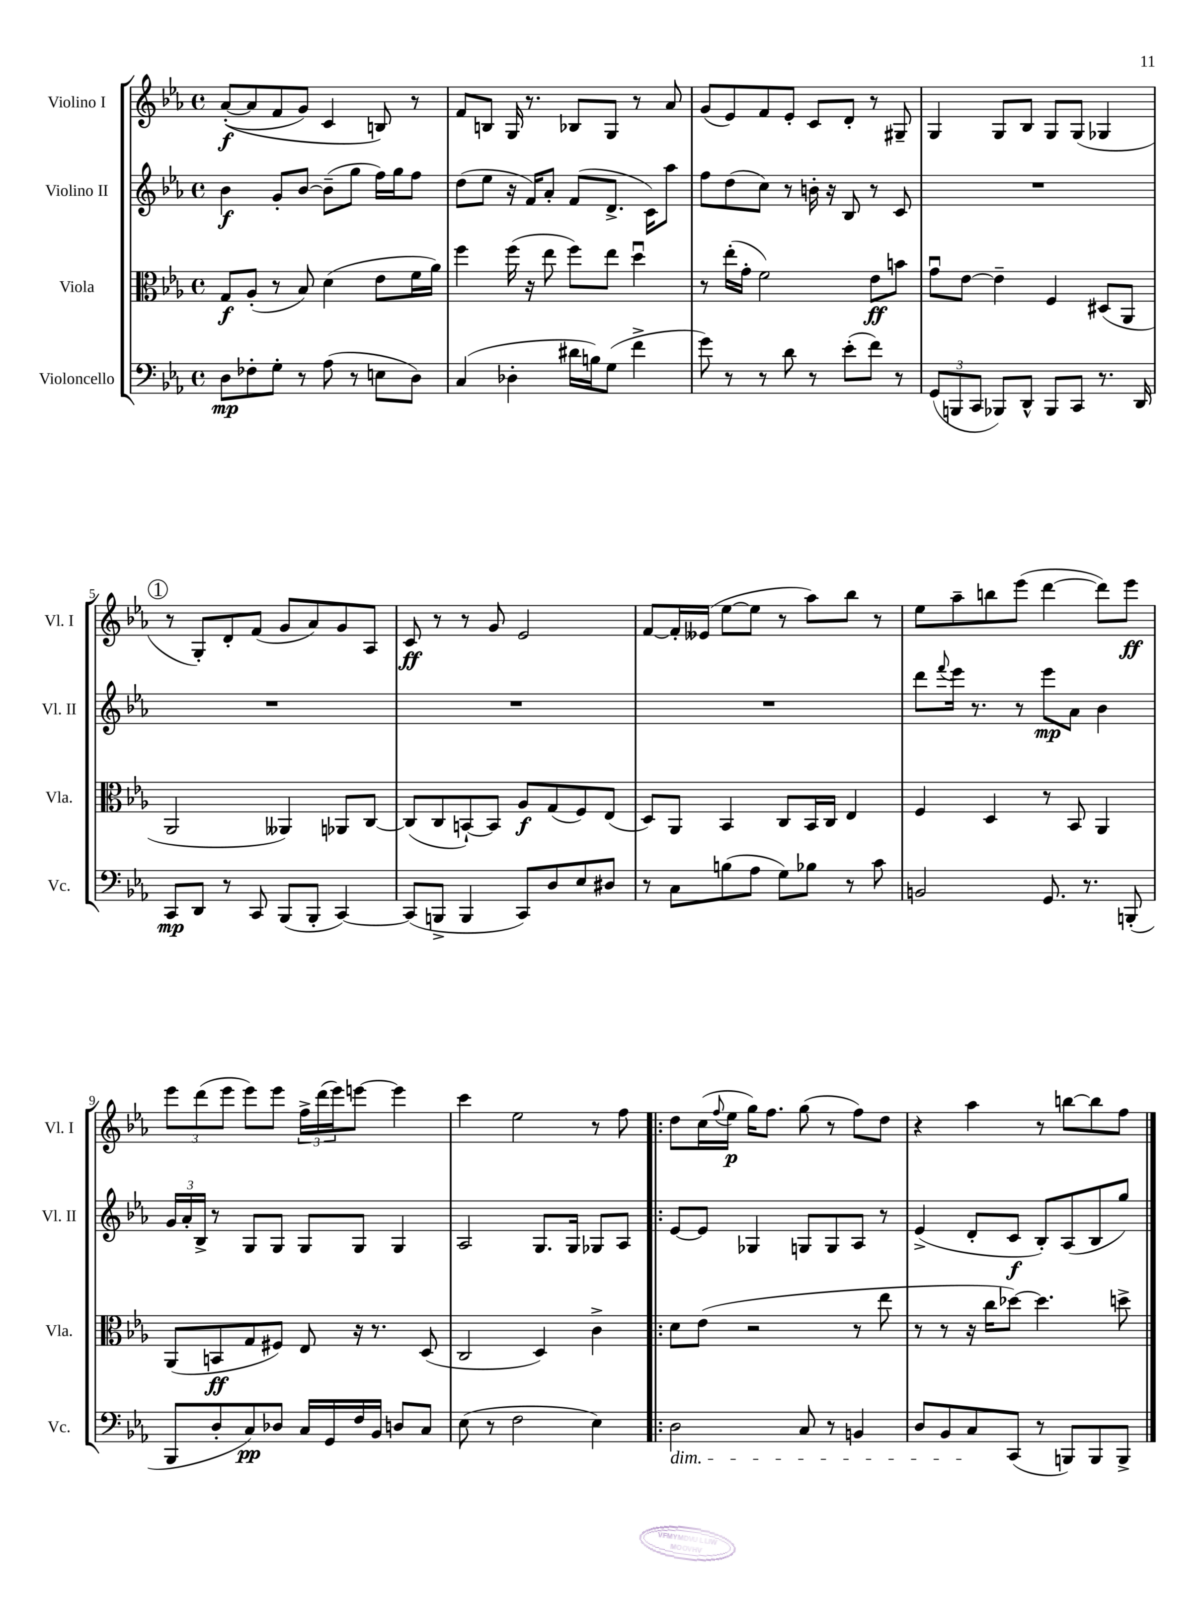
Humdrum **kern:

**kern	**dynam	**kern	**dynam	**kern	**dynam	**kern	**dynam
*part4	*part4	*part3	*part3	*part2	*part2	*part1	*part1
*staff4	*staff4	*staff3	*staff3	*staff2	*staff2	*staff1	*staff1
*I"Violoncello	*	*I"Viola	*	*I"Violino II	*	*I"Violino I	*
*I'Vc.	*	*I'Vla.	*	*I'Vl. II	*	*I'Vl. I	*
*clefF4	*	*clefC3	*	*clefG2	*	*clefG2	*
*k[b-e-a-]	*	*k[b-e-a-]	*	*k[b-e-a-]	*	*k[b-e-a-]	*
*M4/4	*	*M4/4	*	*M4/4	*	*M4/4	*
*met(c)	*	*met(c)	*	*met(c)	*	*met(c)	*
=1	=1	=1	=1	=1	=1	=1	=1
8D\L	mp	8G/L	f	4b-\	f	(([8a-'/L	f
8F-X'\	.	(8A-'/J	.	.	.	8a-/]	.
8G'\J	.	8r	.	8g'/L	.	8f/	.
8r	.	8B-/)	.	[8b-/J	.	8g/J)	.
(8A-\	.	(4d\	.	(8b-~\L]	.	4c/	.
8r	.	.	.	8gg\J	.	.	.
8En\L	.	8e-\L	.	16ff\LL)	.	8Bn/)	.
.	.	.	.	16gg\J	.	.	.
8D\J)	.	16f\L	.	8ff\J	.	8r	.
.	.	16a-\JJ)	.	.	.	.	.
=2	=2	=2	=2	=2	=2	=2	=2
(4C/	.	4ff\	.	(8dd\L	.	8f/L	.
.	.	.	.	8ee-\J	.	8Bn/J	.
4D-X'\	.	(16ff\	.	16r	.	16G/	.
.	.	16r	.	16f/KL)	.	8.r	.
.	.	8ee-\	.	8a-'/J	.	.	.
16d#X\LL	.	8ff\L)	.	(8f/L	.	8B-X/L	.
16Bn\J)	.	.	.	.	.	.	.
(8G\J	.	8ee-\J	.	8.d^/J	.	8G/J	.
4f^\	.	4ddu\	.	.	.	8r	.
.	.	.	.	16c\KL)	.	.	.
.	.	.	.	8aa-\J	.	8a-/	.
=3	=3	=3	=3	=3	=3	=3	=3
8g\)	.	8r	.	8ff\L	.	(8g/L	.
8r	.	(16ee-'\LL	.	(8dd\	.	8e-/)	.
.	.	16g'\JJ	.	.	.	.	.
8r	.	2f\)	.	8cc\J)	.	8f/	.
8d\	.	.	.	8r	.	8e-'/J	.
8r	.	.	.	16bn'\	.	8c/L	.
.	.	.	.	16r	.	.	.
(8e-'\L	.	.	.	8B-/	.	8d'/J	.
8f\J)	.	8e-\L	ff	8r	.	8r	.
8r	.	8bn\J	.	8c/	.	8G#X~/	.
=4	=4	=4	=4	=4	=4	=4	=4
(12GG/L	.	8gu\L	.	1r	.	4G/	.
12BBBn/	.	.	.	.	.	.	.
.	.	[8e-\J	.	.	.	.	.
12CC/J	.	.	.	.	.	.	.
8BBB-X/L)	.	4e-~\]	.	.	.	8G/L	.
8DD^^/J	.	.	.	.	.	8B-/J	.
8BBB-/L	.	4F/	.	.	.	8G/L	.
8CC/J	.	.	.	.	.	(8G/J	.
8.r	.	(8D#X/L	.	.	.	4G-X/	.
.	.	8AA-/J	.	.	.	.	.
16DD/	.	.	.	.	.	.	.
!!LO:LB:g=z
!!LO:REH:place=s1:t=1
=5	=5	=5	=5	=5	=5	=5	=5
8CC/L	mp	2AA-/	.	1r	.	8r	.
8DD/J	.	.	.	.	.	8G'/L)	.
8r	.	.	.	.	.	8d'/	.
8CC/	.	.	.	.	.	(8f/J	.
(8BBB-/L	.	4AA--X/)	.	.	.	8g/L	.
8BBB-'/J	.	.	.	.	.	8a-/)	.
[4CC/)	.	8AA-X/L	.	.	.	8g/	.
.	.	[8C/J	.	.	.	8A-/J	.
=6	=6	=6	=6	=6	=6	=6	=6
(8CC/L]	.	(8C/L]	.	1r	.	8c/	ff
8BBBn^/J	.	8C/	.	.	.	8r	.
4BBB/	.	[8BBn`/)	.	.	.	8r	.
.	.	8BB/J]	.	.	.	8g/	.
8CC/L)	.	8A-/L	f	.	.	2e-/	.
8D/	.	(8G/	.	.	.	.	.
8E-/	.	8F/)	.	.	.	.	.
8D#X/J	.	(8E-/J	.	.	.	.	.
=7	=7	=7	=7	=7	=7	=7	=7
8r	.	8D/L)	.	1r	.	[8f/L	.
8C\L	.	8AA-/J	.	.	.	16f'/L]	.
.	.	.	.	.	.	(16e--X/JJ	.
(8Bn\	.	4BB-/	.	.	.	[8ee-\L	.
8A-\J	.	.	.	.	.	8ee-\J]	.
8G\L)	.	8C/L	.	.	.	8r	.
8B-X\J	.	16BB-/L	.	.	.	8aa-\L)	.
.	.	16C/JJ	.	.	.	.	.
8r	.	4E-/	.	.	.	8bb-\J	.
8c\	.	.	.	.	.	8r	.
=8	=8	=8	=8	=8	=8	=8	=8
2BBn/	.	4F/	.	8ddd\L	.	8ee-\L	.
.	.	.	.	8qqfff/	.	.	.
.	.	.	.	16eee-\Jk	.	8aa-~\	.
.	.	.	.	8.r	.	.	.
.	.	4D/	.	.	.	8bbn\	.
.	.	.	.	8r	.	(8eee-\J	.
8.GG/	.	8r	.	8eee-\L	mp	[4ddd\	.
.	.	8BB-/	.	8a-\J	.	.	.
8.r	.	.	.	.	.	.	.
.	.	4AA-/	.	4b-\	.	8ddd\L])	.
(8BBBn'/	.	.	.	.	.	8eee-\J	ff
!!LO:LB:g=z
=9	=9	=9	=9	=9	=9	=9	=9
8BBB-/L	.	(8AA-/L	.	24g/LL	.	12eee-\L	.
.	.	.	.	24a-'/	.	.	.
.	.	.	.	24B-^/JJ	.	(12ddd\	.
8D'/	.	8BBn/	ff	8r	.	.	.
.	.	.	.	.	.	12eee-\J	.
8C/)	pp	8G/	.	8G/L	.	8eee-\L)	.
8D-X/J	.	8F#X/J)	.	8G/J	.	8eee-\J	.
16C/LL	.	8E-/	.	8G/L	.	24ff^\LL	.
.	.	.	.	.	.	(24ddd\	.
16GG/	.	.	.	.	.	.	.
.	.	.	.	.	.	24eee-\J)	.
16F/	.	16r	.	8G/J	.	[8eeen\J	.
16BB-/JJ	.	8.r	.	.	.	.	.
8Dn/L	.	.	.	4G/	.	4eee\]	.
8C/J	.	(8D/	.	.	.	.	.
=10	=10	=10	=10	=10	=10	=10	=10
(8E-\	.	2C/	.	2A-/	.	4ccc\	.
8r	.	.	.	.	.	.	.
2F\	.	.	.	.	.	2ee-\	.
.	.	4D/)	.	8.G/L	.	.	.
.	.	.	.	16G/Jk	.	.	.
4E-\)	.	4c^\	.	8G-X/L	.	8r	.
.	.	.	.	8A-/J	.	8ff\	.
=11!|:	=11!|:	=11!|:	=11!|:	=11!|:	=11!|:	=11!|:	=11!|:
!LO:TX:b:i:t=dim.	!	!	!	!	!	!	!
2D\	.	8d\L	.	[8e-/L	.	8dd\L	.
.	.	(8e-\J	.	8e-/J]	.	(16cc\L	.
.	.	.	.	.	.	8qqff/	.
.	.	.	.	.	.	16ee-\JJ	p
.	.	2r	.	4G-X/	.	16gg\KL)	.
.	.	.	.	.	.	8.ff\J	.
8C/	.	.	.	8Gn/L	.	(8gg\	.
8r	.	.	.	8G/	.	8r	.
4BBn/	.	8r	.	8A-/J	.	8ff\L)	.
.	.	8ee-\	.	8r	.	8dd\J	.
=12	=12	=12	=12	=12	=12	=12	=12
8D/L	.	8r	.	(4e-^/	.	4r	.
8BB-/	.	8r	.	.	.	.	.
8C/	.	16r	.	8d'/L	.	4aa-\	.
.	.	16cc\KL	.	.	.	.	.
(8CC/J	.	[8dd-X\J)	.	8c/J	f	.	.
8r	.	4.dd-\]	.	8B-'/L)	.	8r	.
8BBBn/L)	.	.	.	(8A-/	.	[8bbn\L	.
8BBB/	.	.	.	8B-/	.	8bb\]	.
8BBB^/J	.	8ddn^\	.	8gg/J)	.	8ff\J	.
==	==	==	==	==	==	==	==
*-	*-	*-	*-	*-	*-	*-	*-
